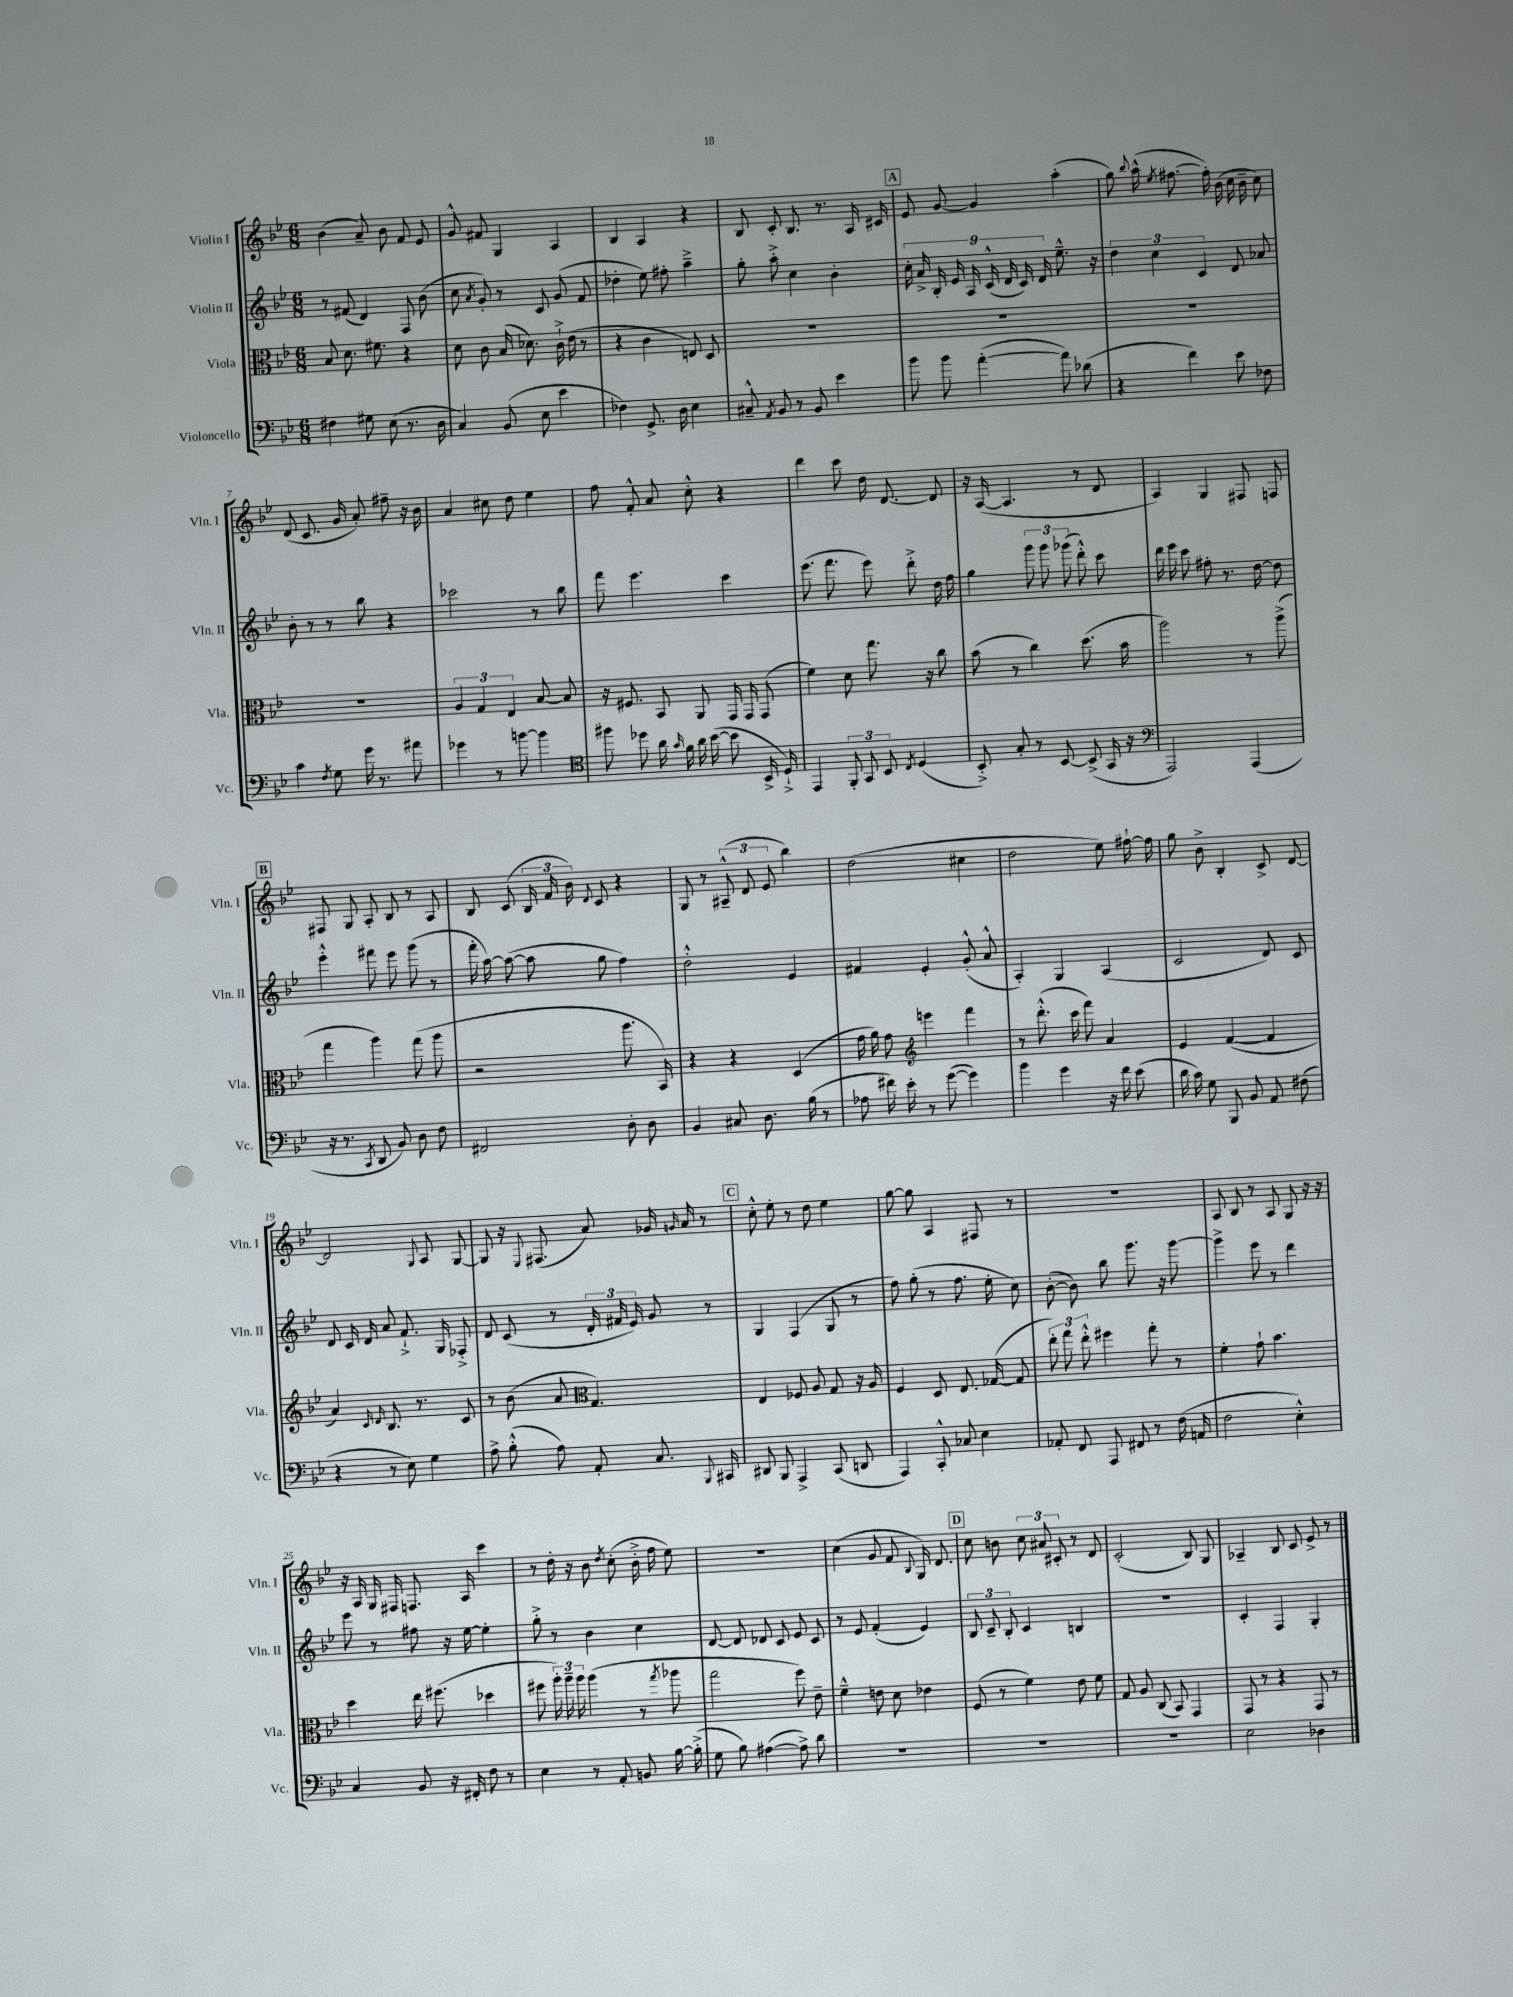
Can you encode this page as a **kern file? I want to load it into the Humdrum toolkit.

**kern	**kern	**kern	**kern
*staff4	*staff3	*staff2	*staff1
*clefF4	*clefC3	*clefG2	*clefG2
*k[b-e-]	*k[b-e-]	*k[b-e-]	*k[b-e-]
*M6/8	*M6/8	*M6/8	*M6/8
4F#\	8B-/	8r	(4b-\
.	8.d\	(8f#/	.
8G#\	.	4d/)	8a~/)
.	8.f#\	.	.
(8E-\	.	.	8b-\
8.r	4r	8F/	8f/
.	.	(8b-\	8e-/
16D\	.	.	.
=	=	=	=
4C/)	8d\	8cc\	8g^^/
.	.	8qa/	.
.	8c\	8g'/)	8f#/
(8BB-/	(16B-/	8r	4G/
.	8.d-\)	.	.
8E-\	.	8c/	.
4e-\	16c`^\	(8g/	4A/
.	(16e-\	.	.
.	8r	8f/	.
=	=	=	=
4F-\)	4r	4dd-'\	4B-/
8.GG^/	4c\	8ee-\)	4A/
.	.	8ff#'\	.
16D\	.	.	.
4E-\	8E/)	4aa~^\	4r
.	8D/	.	.
=	=	=	=
8C#~^^/	2.r	8gg'\	8B-/
8qAA/	.	.	.
8BB-/	.	8aa'^\	8c'/
8r	.	4cc\	8.B-/
8BB-/	.	.	.
.	.	.	8.r
4e-\	.	4b-'\	.
.	.	.	16A/
.	.	.	16c#/
=	=	=	=
8b-\	2.r	18cc'\	8e-/
.	.	18a^/	.
.	.	18B-'/	.
8b-\	.	.	[8g/
.	.	18e-/	.
.	.	18A/	.
([4a'\	.	.	4g/]
.	.	(18c^^/	.
.	.	18d/	.
.	.	18c/)	.
.	.	18d/	.
8a\])	.	8.ee-~^^\	(4aa'\
(8d-\	.	.	.
.	.	16r	.
=	=	=	=
4r	2.r	6dd\	8gg\)
.	.	.	8qqbb-/
.	.	.	(16aa^^\
.	.	6cc\	.
.	.	.	8qee-/
.	.	.	[8.ff#\
4f\)	.	.	.
.	.	6c/	.
.	.	.	16ff#'\])
.	.	.	(16b-\
8e-\	.	8d/	16cc\
.	.	.	16b-~\
8F-\	.	8a-/	8cc\)
=	=	=	=
4c\	2.r	8b-'\	(8d/
.	.	8r	8.c/
8qF/	.	.	.
8G\	.	8r	.
.	.	.	16g/
16g\	.	8bb-\	8a'/)
8.r	.	.	.
.	.	4r	8ff#~\
8a#\	.	.	16r
.	.	.	16b-\
=	=	=	=
4g-\	6A/	2ccc-\	4a/
.	6G/	.	.
8r	.	.	8cc#\
.	6E-/	.	.
[8b\	.	.	8dd\
4b\]	[8B-/	8r	4ee-\
.	8B-/]	8bb-\	.
=	=	=	=
*clefC4	*	*	*
8ff#\	16r	8fff\	8ff\
.	8.F#/	.	.
8dd-\	.	4.eee-\	8f'^^/
16a\	8BB-/	.	8a/
16qqg/	.	.	.
16f\	.	.	.
16a\	8AA/	.	8cc'^^\
([16b-\	.	.	.
8b-\]	16GG/	4ccc\	4r
.	16GG/	.	.
16BB-^/	(8GG/	.	.
16D`^/)	.	.	.
=	=	=	=
4EE-/	4f\)	(8.eee-\	4ddd\
.	.	8.fff\	.
12FF'/	8d\	.	8ccc\
12GG/	.	.	.
.	8.gg\	8eee-\)	16dd\
12BB-/	.	.	.
.	.	.	[8.d/
8qC/	.	.	.
(4D/	.	8ddd'^\	.
.	16r	.	.
.	8cc\	16dd\	8d/]
.	.	16ff\	.
=	=	=	=
8BB-'^/)	(8b-\	4gg\	16r
.	.	.	([16A/
8G'/	8r	.	4.A/]
8r	4cc\)	12ggg\	.
.	.	12ggg\	.
[8BB-/	.	.	.
.	.	(12ggg-\	.
(8BB-^/]	(8.dd\	8ddd'^^\)	8r
16GG/	.	8ccc\	8d/
16r	16b-\	.	.
=	=	=	=
*clefF4	*	*	*
2AAA/)	2aa\)	16ddd\	4A/)
.	.	16eee-\	.
.	.	8ccc\	.
.	.	8ff#'\	4G/
.	.	8.r	.
(4AAA/	8r	.	8F#/
.	.	[16dd\	.
.	(8aa^\	8dd\]	8F/
=	=	=	=
16r	4gg\	4eee-'^^\	8F#/
8.r	.	.	.
.	.	.	8G/
8qCC/	.	.	.
8DD/	4aa\)	8fff#\	8A'/
8BB-/)	.	8eee-\	8B-/
8D\	(8gg\	(8ggg\	8r
8F\	8aa\	8r	8A/
=	=	=	=
2FF#/	2r	16fff'\	8B-/
.	.	[16aa\)	.
.	.	(8aa\_	(8c/
.	.	8aa\]	24B-/
.	.	.	24f/
.	.	.	24b-\)
.	.	.	8qqd/
.	.	8gg\	8c/
8D'\	8.aa\	4ff\)	4r
8D\	.	.	.
.	16BB-/)	.	.
=	=	=	=
4BB-/	4r	2dd'^^\	8G/
.	.	.	8r
8C#/	4r	.	(12A#~^^/
.	.	.	12d/
8.D\	.	.	.
.	.	.	12e-/
.	(4D/	4e-/	4bb-\)
(16B-\	.	.	.
8r	.	.	.
=	=	=	=
8A-\	16g\	4f#/	(2dd\
.	16a\)	.	.
16f#\)	8g\	.	.
16e-'\	.	.	.
*	*clefG2	*	*
8r	4eee\	4e-'/	.
([8g\	.	.	.
4g\])	4fff\	(8g'^^/	4cc#\
.	.	8a^^/	.
=	=	=	=
4b-\	8r	4A'/)	2dd\
.	(8.ddd'^^\	.	.
4g\	.	4G/	.
.	16ccc\	.	.
.	8fff\)	.	.
16r	4a/	(4A/	8ee-\)
16f\	.	.	.
(8e-\	.	.	[16ff#`\
.	.	.	16ff#\]
=	=	=	=
16d\	4e-/	2c/	8gg\
16c\)	.	.	.
8G\	.	.	8b-^\
8BBB-/	([4f/	.	4B-'/
8BB-/	.	.	.
8AA/	4f/]	8d/)	8c^/
(8F#\	.	8c/	[8d/
=	=	=	=
4r	4a/)	8d/	2d/]
.	.	16c/	.
.	.	16d/	.
.	16qqc/	.	.
.	16qqd/	.	.
8r	8.B-/	8a/	.
8E-\)	.	8.f`^/	.
.	8.r	.	.
.	.	.	8qqG/
4G\	.	.	8A/
.	.	16G/	.
.	8c/	8F-'^/	[8G/
=	=	=	=
8A^\	8r	8d/	8G/]
(8B-'^^\	(8b-\	(8c/	16r
.	.	.	8qqE-/
.	.	.	(8.F#/
8A\)	8a/	8r	.
*	*clefC3	*	*
8AA'/	4.G/)	24d'/	8a/)
.	.	24f#/	.
.	.	24e-/)	.
8.C/	.	8g/	16g-/
.	.	.	16qqg/
.	.	.	16a/
.	.	8r	8r
8qqBBB-/	.	.	.
16CC#/	.	.	.
=	=	=	=
8DD#/	4E-/	4G/	8cc'^^\
8BBB-/	.	.	8ee-'\
4AAA^/	8F-/	(4F/	8r
.	8A/	.	8dd\
(8CC/	8G/	8G/	4ee-\
8DD/	16r	8r	.
.	16A/	.	.
=	=	=	=
4AAA/)	4F/	8ff\)	[8gg\
.	.	(8gg'\	8gg\]
8CC'^^/	8D/	8r	4A/
8C-/	8.E-/	8.ff\	.
4E-\	.	.	8F#/
.	([16G-/	16ee-'\	.
.	8G-/]	8cc\)	8r
=	=	=	=
8AA-'/	12ee-'\)	([8b-'\	2.r
.	12gg\	.	.
8FF/	.	8b-\])	.
.	12ee-'^^\	.	.
8AAA/	4ff#\	8bb-\	.
8FF#/	.	8.ggg\	.
8r	8gg'\	.	.
.	.	16r	.
(16F\	8r	[8ggg\	.
16AA/	.	.	.
=	=	=	=
2F\	4f'\	4ggg^\]	8A/
.	.	.	8B-/
.	8g`\	8eee-\	8r
.	4.b-\	8r	8A/
4E-'^^\)	.	4ddd\	8G/
.	.	.	16r
.	.	.	16r
=	=	=	=
4C/	4dd\	8eee-\	16r
.	.	.	16A/
.	.	8r	16G/
.	.	.	16F#/
8BB-/	16ee-\	8ff#\	8.F/
.	(8.ff#\	.	.
16r	.	16r	.
16FF#'/	.	[16ee-\	16A/
8F\	4dd-\	4ee-'\]	4ccc\
8r	.	.	.
=	=	=	=
4E-\	8ff#\	8gg'^\	8r
.	24aa'\)	8r	16dd'\
.	24aa~\	.	.
.	.	.	16r
.	24aa\	.	.
8r	(4aa\	4b-\	8b-\
.	.	.	8qdd/
8AA'/	.	.	(8cc'\
8BB/	8r	4cc\	16b-'^\
.	.	.	16ff\
.	8qgg/	.	.
[16B-\	8aa-\	.	8ee-\)
(16B-'^\]	.	.	.
=	=	=	=
8G\	2gg\	[8d/	2.r
8B-\)	.	8d/]	.
([4A#\	.	8d-/	.
.	.	8c/	.
8A#^\])	8ff\)	8e-/	.
8d\	8e-~\	8c/	.
=	=	=	=
2.r	4f~^^\	8r	(4cc\
.	.	8e-/	.
.	8e\	(4f'/	8g/
.	8d\	.	8f/
.	.	.	8qqB-/
.	4e-\	4e-/)	16G/)
.	.	.	8.d/
=	=	=	=
2.r	(8F/	12B-/	8cc\
.	.	12c~/	.
.	8r	.	8b\
.	.	12B-'/	.
.	4f\)	4c/	12cc\
.	.	.	12a#/
.	.	.	12c#'/
.	8e-\	4B/	8r
.	8f\	.	8d/
=	=	=	=
2.r	8G/	2.r	(2c'/
.	8A/	.	.
.	(8C/	.	.
.	8BB-/)	.	.
.	4GG/	.	8B-/)
.	.	.	8G/
=	=	=	=
2E-\	8GG/	4c'/	4A-~/
.	8r	.	.
.	4r	4F/	8B-/
.	.	.	8c/
4D-\	8GG/	4G'/	8e-^/
.	8r	.	8r
==	==	==	==
*-	*-	*-	*-
